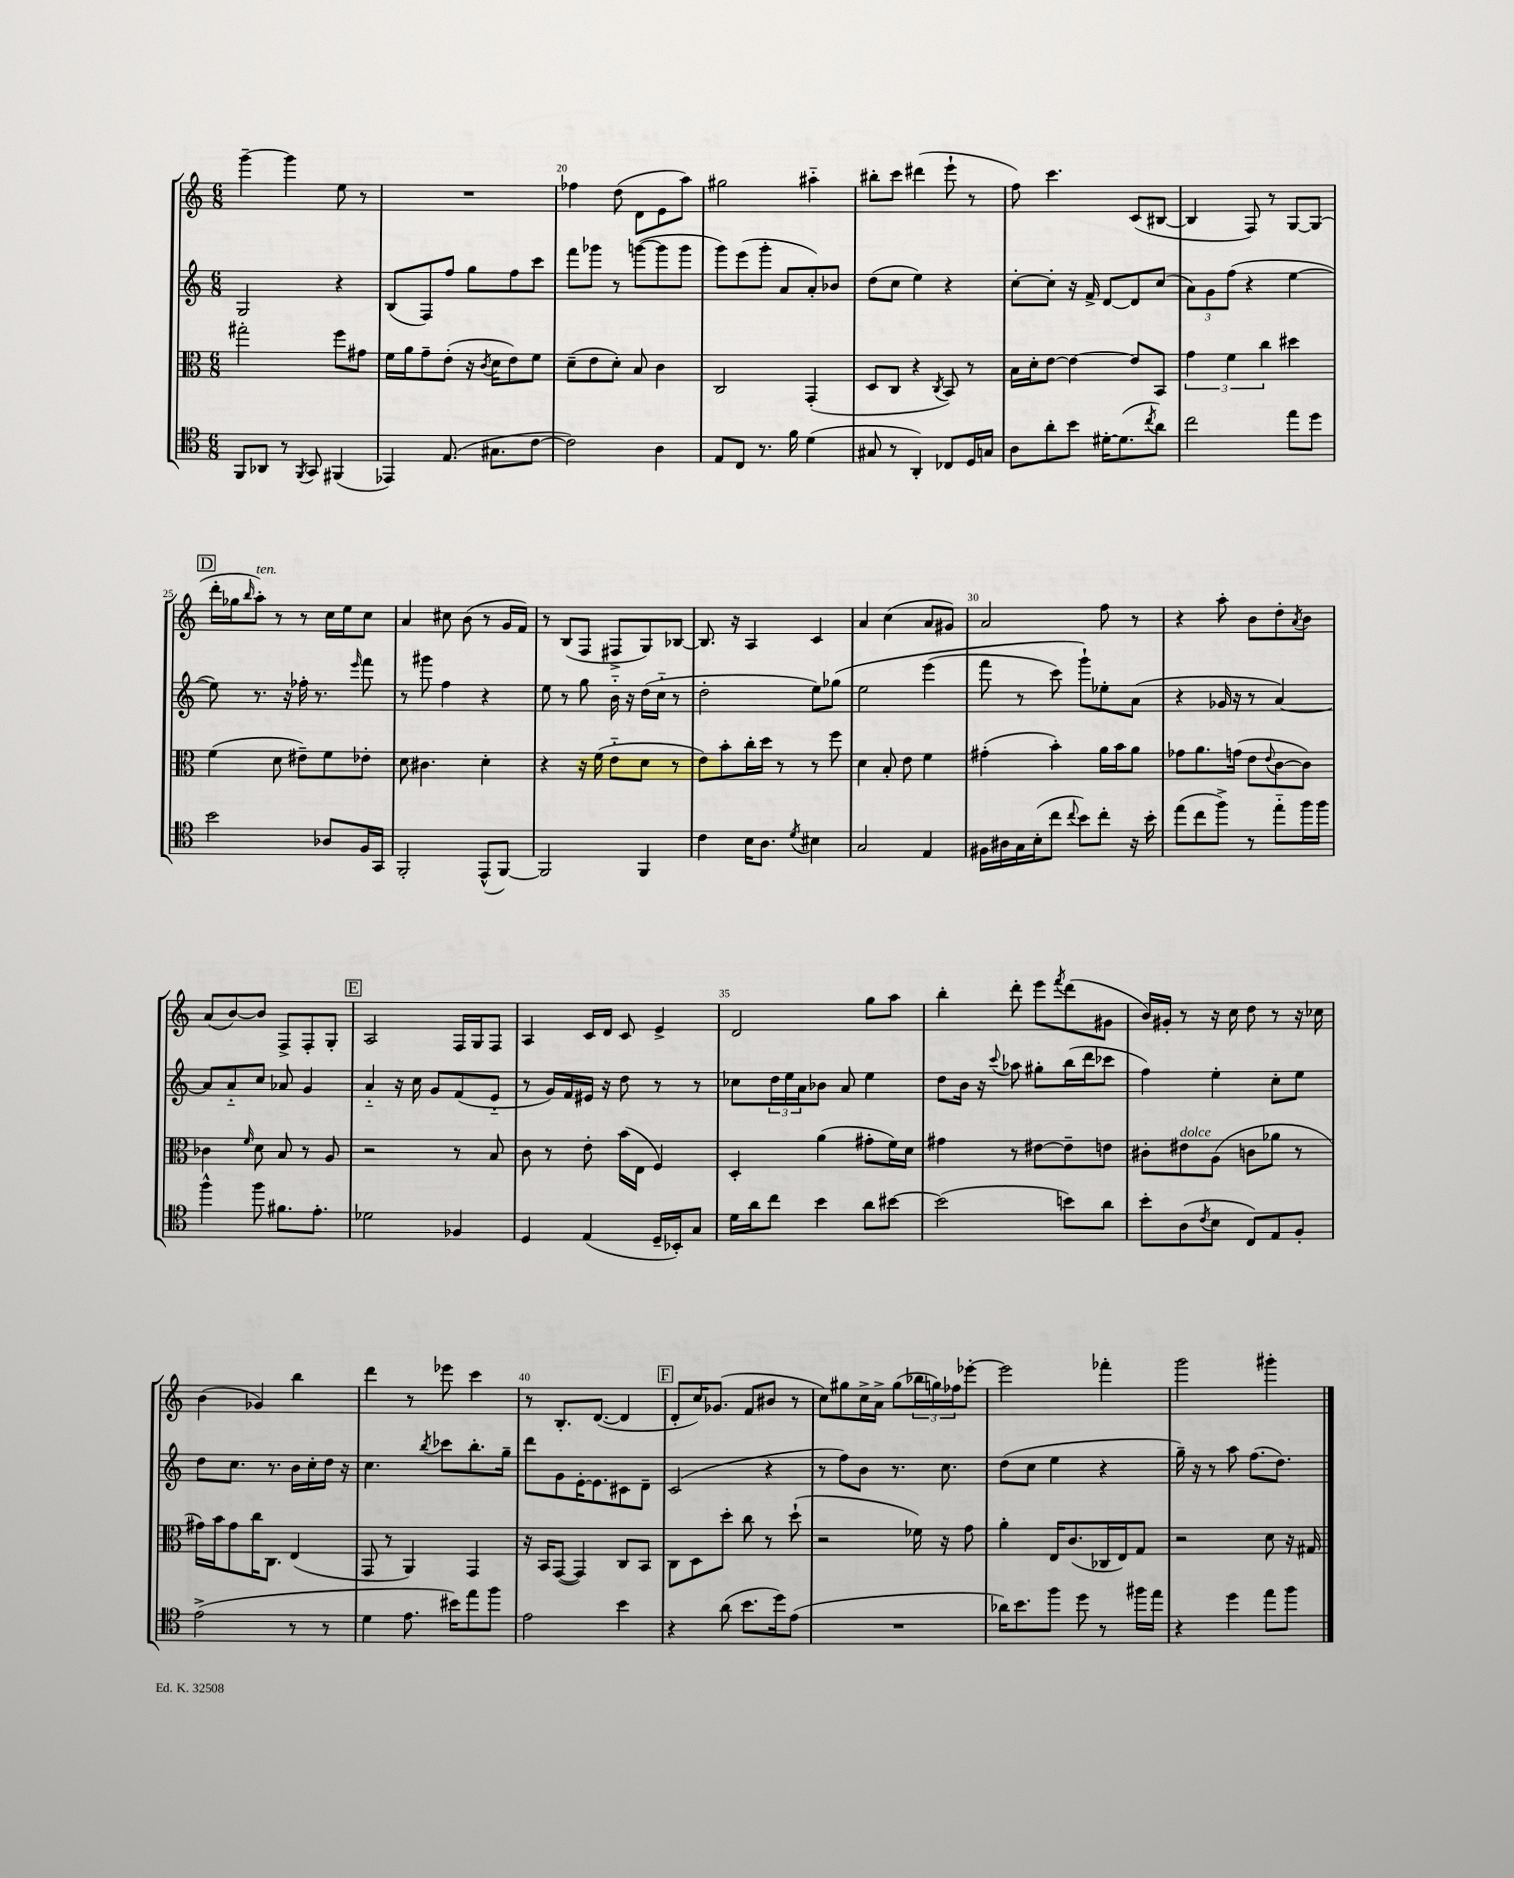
<<
\new StaffGroup <<
\new Staff = "s0" {
    \clef treble \key c \major \numericTimeSignature \time 6/8
    g'''4~-- g'''4 e''8 r8 |
    R2. |
    fes''4 d''8( d'8 e'8 a''8) |
    gis''2 ais''4-_ |
    bis''8-. c'''8 dis'''4( e'''8-! r8 |
    f''8) c'''4. c'8( bis8~ |
    bis4 f8) r8 g8~ g8( |
    \mark \markup { \box "D" } d'''16-. ges''16 \grace { b''16 } a''8-.^\markup { \italic "ten." }) r8 r8 c''16 e''16 c''8 |
    a'4 cis''8 b'8( r8 g'16 f'16) |
    r8 b8( f8 fis8-> g8) bes8~ |
    bes8. r16 a4 c'4 |
    a'4 c''4( a'8 gis'8) |
    a'2 f''8 r8 |
    r4 a''8-. b'8 d''8-. \acciaccatura { a'8 } b'8 |
    a'8( b'8~) b'8 f8-> f8-. g8-. |
    \mark \markup { \box "E" } a2 f16 g16 f8 |
    a4 c'16 d'16 c'8 e'4-> |
    d'2 g''8 a''8 |
    b''4-. d'''8-. e'''8 \acciaccatura { f'''8 } d'''8( gis'8 |
    b'16) gis'16-. r8 r16 c''16 d''8 r8 r16 ces''16 |
    b'4( ges'4) b''4 |
    d'''4 r8 ees'''8 c'''4 |
    r8 b8.-. d'8.~( d'4 |
    \mark \markup { \box "F" } d'8-. c''16) ges'8.( f'8 bis'8 r8 |
    c''8) gis''8 c''16-> a'16-> gis''8( \tuplet 3/2 { bes''16 g''16) fes''16 } ees'''8~-. |
    ees'''2 fes'''4-. |
    g'''2 gis'''4-. \bar "|." |
}
\new Staff = "s1" {
    \clef treble \key c \major \numericTimeSignature \time 6/8
    g2 r4 |
    b8( f8) f''8 g''8 f''8 c'''8 |
    f'''8 ges'''8 r8 g'''8~( g'''8 g'''8 |
    g'''8) e'''8( g'''8-. a'8 a'8-.) bes'8 |
    d''8( c''8 e''4) r4 |
    c''8~-. c''8-. r16 f'16-> d'8~ d'8 c''8( |
    \tuplet 3/2 { a'8) g'8 f''8( } r4 e''4~ |
    \mark \markup { \box "D" } e''8) r8. r16 fes''16-. r8. \grace { e'''16 } f'''8 |
    r8 gis'''8 f''4 r4 |
    e''8 r8 g''8 b'16-_ r16 d''16( c''16-_ r8 |
    d''2-. e''8) ges''8\( |
    e''2 e'''4( |
    f'''8 r8 c'''8) g'''8-!\) ees''8-. a'8( |
    r4 ges'16 r16 r8 a'4~) |
    a'8 a'8-_ c''8 aes'8 g'4 |
    \mark \markup { \box "E" } a'4-_ r16 c''16 g'8 f'8( e'8-_ |
    r8 g'16) f'16 eis'16 r16 d''8 r8 r8 |
    ces''8 \tuplet 3/2 { d''16 e''16 a'16 } bes'8 a'8 e''4 |
    d''8 b'16 r16 \appoggiatura { c'''8 } aes''8 gis''8-. b''16( d'''16 ces'''8 |
    f''4) e''4-. c''8-. e''8 |
    d''8 c''8. r8. b'16 c''16-. d''16 r16 |
    c''4. \acciaccatura { b''8 } ces'''8 b''8.-. g''16-- |
    d'''8 g'8 e'16~-. e'8. cis'8 d'8-- |
    \mark \markup { \box "F" } c'2( r4 |
    r8 f''8) b'8 r8. c''8. |
    d''8( c''8 e''4 r4 |
    g''16--) r16 r8 a''8 f''8.( d''8.) \bar "|." |
}
\new Staff = "s2" {
    \clef alto \key c \major \numericTimeSignature \time 6/8
    gis''2-. f''8 gis'8 |
    f'16 a'16 g'8-- e'8-.( r16 \acciaccatura { c'8 } d'16 e'8) f'8 |
    d'8--( e'8 d'8-.) b8 c'4 |
    c2 g,4-.( |
    d8 c8 r4 \acciaccatura { c8 } b,8) r8 |
    b16 d'16-. e'8~ e'4~ e'8 b,8 |
    \tuplet 3/2 { g'4 f'4 c''4 } dis''4 |
    \mark \markup { \box "D" } f'4( d'8 eis'8--) f'8 ees'8-. |
    d'8 cis'4. d'4-. |
    r4 r16 f'16( e'8-_ d'8 r8 |
    e'8) b'8-. c''16-. d''16 r8 r8 f''8 |
    d'4 b8-. e'8 f'4 |
    gis'4-.( b'4-.) a'16 b'16 a'8 |
    ges'8 a'8. g'16( e'8 \appoggiatura { e'8 } c'8~ c'8) |
    ces'4 \grace { f'16 } d'8 b8 r8 a8 |
    \mark \markup { \box "E" } r2 r8 b8 |
    c'8 r8 e'8-. b'16( e16 f4) |
    d4-. a'4( gis'8-. f'16) d'16 |
    gis'4 r8 eis'8~ eis'8-- e'8 |
    cis'8-. eis'8^\markup { \italic "dolce" } a8( c'8 aes'8 r8 |
    gis'16) b'16 gis'8 c''16 c8. e4( |
    g,8 r8 a,4) g,4 |
    r16 b,16 g,8~( g,4) c8 b,8 |
    \mark \markup { \box "F" } c8 d8 d''8-. c''8 r8 d''8-!( |
    r2 fes'16) r16 g'8 |
    a'4-. e16 c'8.( ces16 e16) g8 |
    r2 d'8 r16 gis16 \bar "|." |
}
\new Staff = "s3" {
    \clef tenor \key c \major \numericTimeSignature \time 6/8
    f,8 aes,8 r8 \acciaccatura { f,8 } g,8 fis,4( |
    ees,4) e8.( gis8. c'8~ |
    c'2) a4 |
    e8 c8 r8. f'16 d'4( |
    gis8 r8 a,4-.) ces8 d16 g16 |
    a8 a'8-. b'8 dis'16~-. dis'8.( \acciaccatura { c''8 } a'8) |
    c''2 e''8 d''8 |
    \mark \markup { \box "D" } b'2 aes8 f16 g,16 |
    f,2-. e,8-^( f,8~) |
    f,2 f,4 |
    c'4 b16 a8. \acciaccatura { d'8 } bis4 |
    g2 e4 |
    fis16 ais16 g16 b16-.( c''8 \appoggiatura { c''8 } b'8) c''8-. r16 b'16-. |
    e''8( c''8 f''8->) r8 e''8-_ f''16 f''16 |
    f''4-^ f''8 fis'8. e'8.-. |
    \mark \markup { \box "E" } des'2 fes4 |
    d4 e4( d16-- bes,16-.) g8 |
    d'16 a'16 c''8 b'4 a'8 bis'8~ |
    bis'2( b'8) a'8 |
    b'8-. a8( \acciaccatura { c'8 } b8 c8) e8 f8-. |
    e'2->( r8 r8 |
    d'4 e'8. bis'16) e''8 f''8 |
    e'2 b'4 |
    \mark \markup { \box "F" } r4 a'8( b'8. d''16) e'8( |
    R2. |
    aes'16) b'8. f''8 d''8 r8 fis''16 e''16 |
    r4 d''4 e''8 f''8 \bar "|." |
}
>>
>>
\layout { \context { \Score currentBarNumber = #18 \override BarNumber.break-visibility = ##(#f #t #t) barNumberVisibility = #(every-nth-bar-number-visible 5) } }
